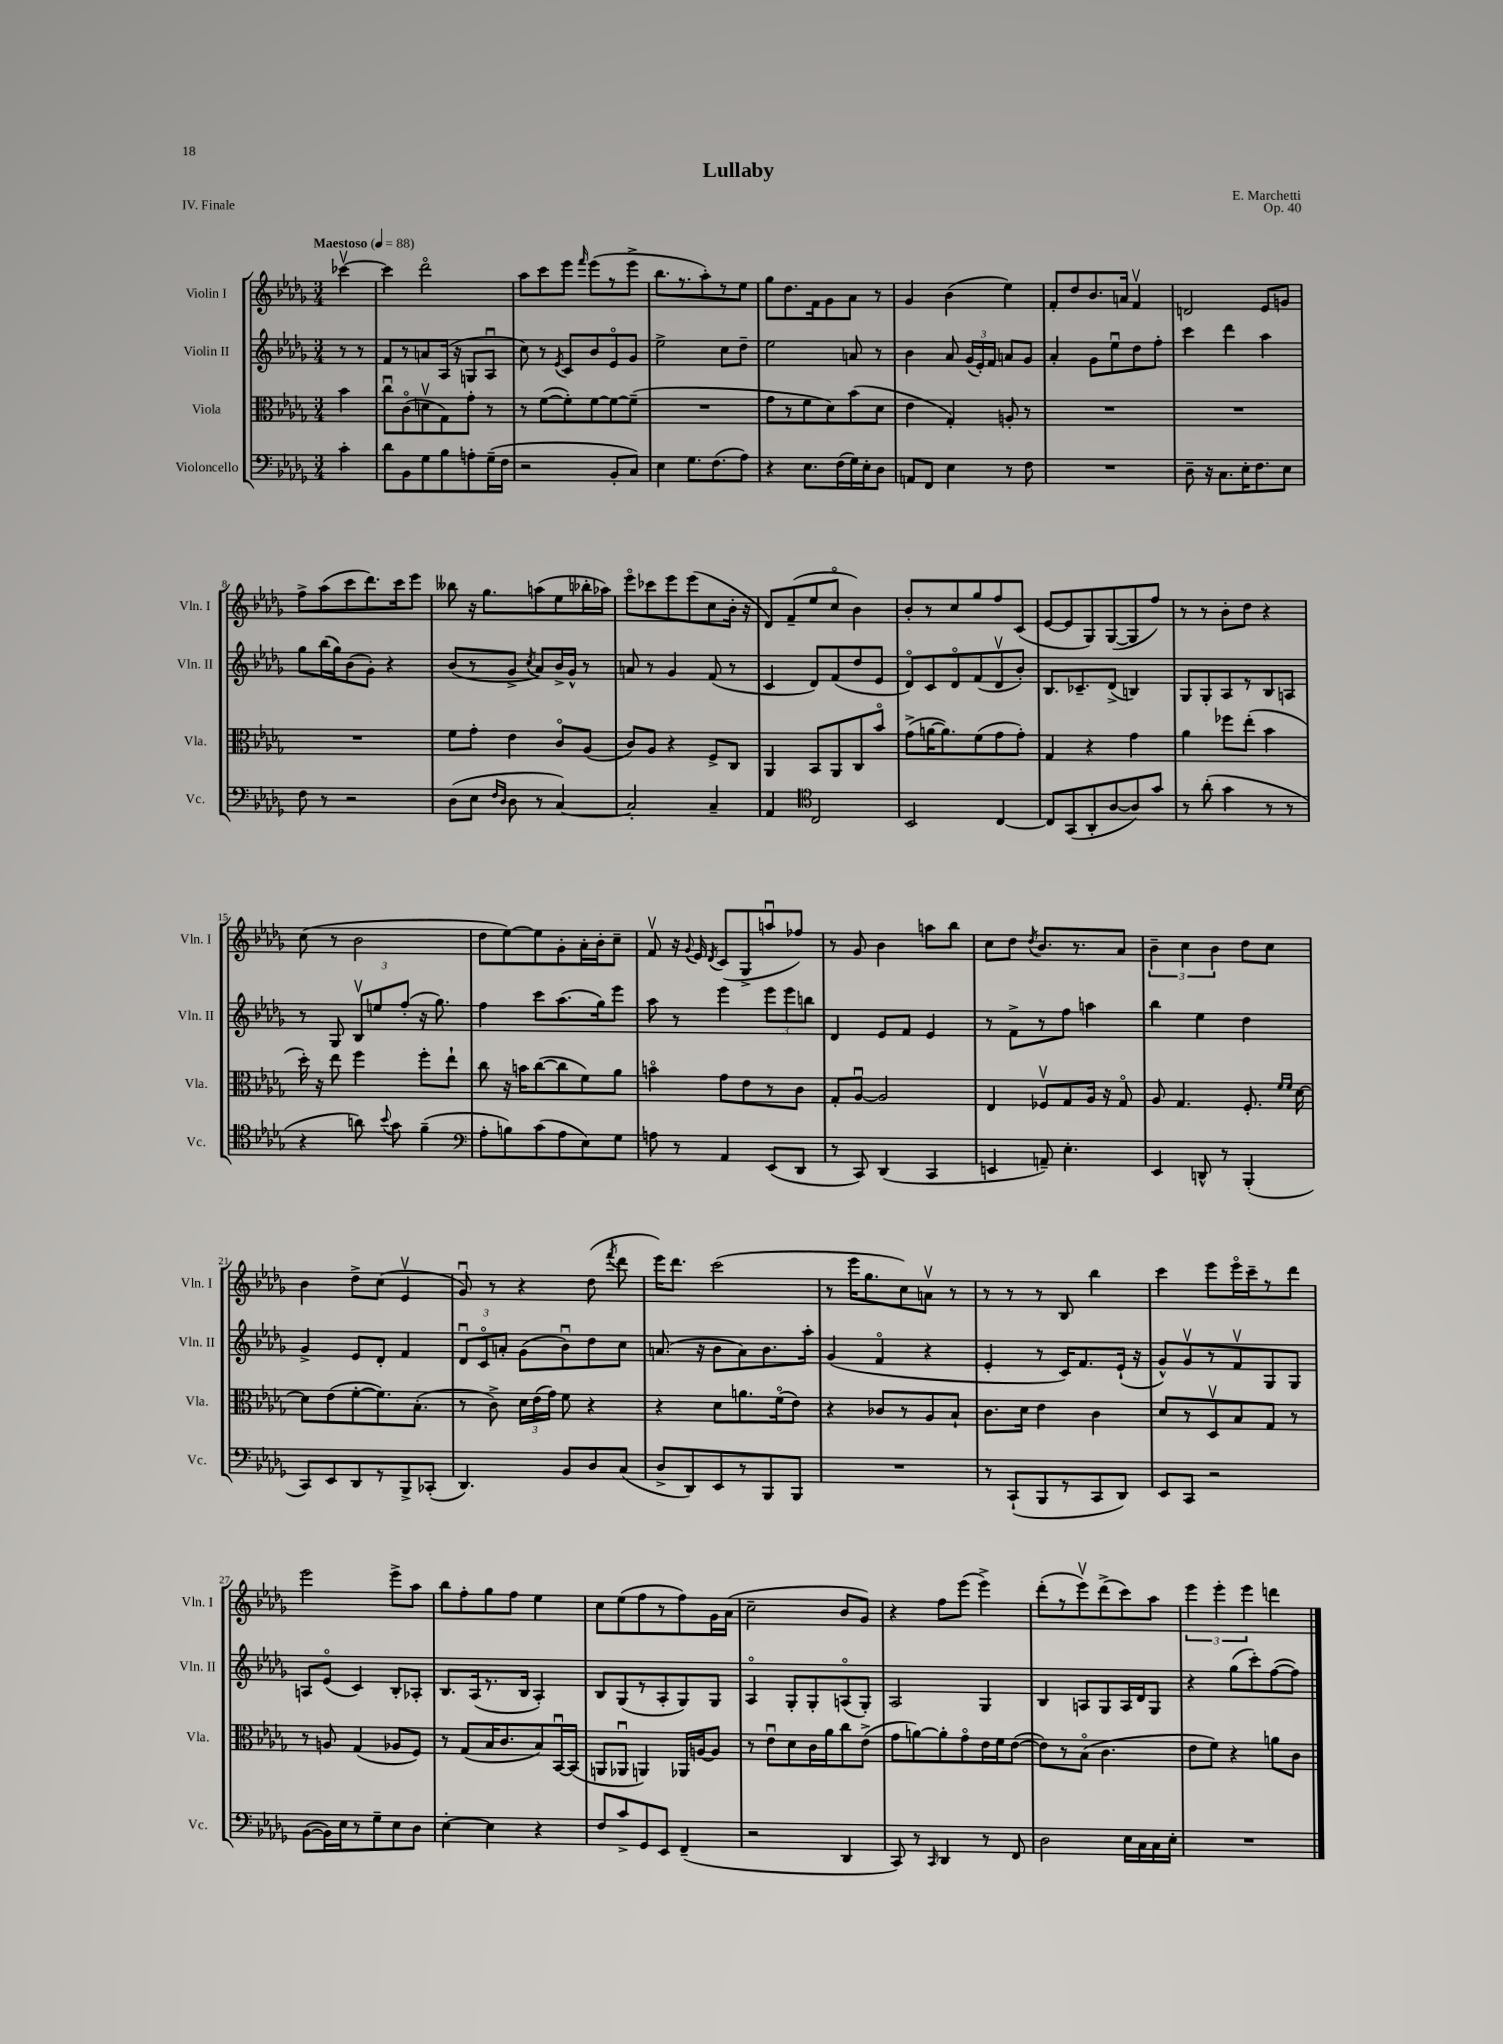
\header { title = "Lullaby" composer = "E. Marchetti" opus = "Op. 40" piece = "IV. Finale" }
<<
\new StaffGroup <<
\new Staff = "s0" \with { instrumentName = "Violin I" shortInstrumentName = "Vln. I" } {
    \clef treble \key des \major \numericTimeSignature \time 3/4 \partial 4 \tempo "Maestoso" 4 = 88
    \autoBeamOff ces'''4~\upbow |
    ces'''4 des'''2\flageolet |
    aes''8[ c'''8 ees'''8] \grace { f'''16 } ees'''8[( r8 ees'''8]-> |
    bes''8.[ r8. aes''8-.) r8 ees''8] |
    ges''8[ des''8. f'16 ges'8 aes'8] r8 |
    ges'4 bes'4( ees''4) |
    f'8[-. des''8 bes'8. a'16] f'4\upbow |
    d'2 ees'8[ g'8] |
    f''8[-> aes''8( c'''8 des'''8.) c'''16 ees'''8] |
    beses''8 r16 ges''8.[ a''8( ees''8 bes''16-. aes''16]) |
    ees'''8[\flageolet ces'''8 ees'''8 ees'''8( c''8 bes'16]-. r16 |
    des'8[) f'8--( ees''8 c''8]\flageolet bes'4) |
    bes'8[-. r8 c''8 ges''8 f''8 c'8]( |
    ees'8[~ ees'8 ges8) ges8~( ges8 f''8]) |
    r8 r8 bes'8[-. des''8] r4 |
    c''8( r8 bes'2 |
    des''8[ ees''8~) ees''8 ges'8-. aes'16-. bes'16-. c''8]-- |
    f'8\upbow r16 \appoggiatura { ges'8 } ees'16 \acciaccatura { des'8 } c'8[( ges8-> a''8\downbow fes''8]) |
    r8 ges'8 bes'4 a''8[ bes''8] |
    c''8[ des''8] \acciaccatura { des''8 } bes'8.[ r8. aes'8] |
    \tuplet 3/2 { bes'4-- c''4 bes'4 } des''8[ c''8] |
    bes'4 des''8[-> c''8]( ees'4\upbow |
    ges'8\downbow) r8 r4 des''8( \acciaccatura { f'''8 } des'''8 |
    ees'''16[) des'''8.] c'''2( |
    r8 ees'''16[ ges''8. c''8) a'8]\upbow r8 |
    r8 r8 r8 bes8 bes''4 |
    c'''4 ees'''8[ ees'''16\flageolet c'''16-- r8 des'''8] |
    ees'''2 ees'''8[-> aes''8] |
    bes''8[ f''8-. ges''8 f''8] ees''4 |
    c''8[ ees''8( f''8 r8 f''8) ges'16 aes'16]( |
    c''2-- bes'8[ ges'8]) |
    r4 f''8[ ees'''8]( ees'''4->) |
    des'''8[-.( r8 ees'''8\upbow) des'''8->( c'''8) aes''8] |
    \tuplet 3/2 { ees'''4 ees'''4-. ees'''4 } d'''4 \bar "|." |
}
\new Staff = "s1" \with { instrumentName = "Violin II" shortInstrumentName = "Vln. II" } {
    \clef treble \key des \major \numericTimeSignature \time 3/4 \partial 4
    \autoBeamOff r8 r8 |
    f'8[ r8 a'8 aes16]( r16 g8[ aes8]\downbow |
    c''8) r8 \acciaccatura { ees'8 } c'8[ bes'8 ees'8\flageolet ges'8] |
    ees''2-> c''8[ des''8]-- |
    ees''2 a'8 r8 |
    bes'4 aes'8 \tuplet 3/2 { ges'16[( ees'16-.) f'16] } a'8[ ges'8] |
    aes'4-. ges'8[ ees''8\downbow des''8 f''8]-. |
    c'''4 des'''4 aes''4 |
    ges''8[ bes''16( ges''16) bes'8( ges'8]-.) r4 |
    bes'8[( r8 ges'8]-> \acciaccatura { c''8 } aes'8[) bes'16-> ges'16]-^ r8 |
    a'8 r8 ges'4 f'8( r8 |
    c'4 des'8[) f'8( des''8 ees'8] |
    des'8[\flageolet) c'8 des'8\flageolet f'8( des'8\upbow bes'8]-.) |
    bes8.[ ces'8.-- des'8]->( b4) |
    ges8[ ges8-. aes8 r8 bes8 a8] |
    r8 ges8 \tuplet 3/2 { bes8[\upbow e''8 f''8]-.( } r16 ges''8.) |
    f''4 c'''8[ aes''8.( ges''16) ees'''8] |
    aes''8 r8 ees'''4 \tuplet 3/2 { ees'''8[ ees'''8 b''8] } |
    des'4 ees'8[ f'8] ees'4 |
    r8 f'8[-> r8 f''8] a''4 |
    bes''4 ees''4 des''4 |
    ges'4-> ees'8[ des'8]-. f'4 |
    \tuplet 3/2 { des'8[\downbow c'8\flageolet a'8]-. } ges'8[( bes'8\downbow) des''8 c''8] |
    a'8.( r16 bes'8[ a'8) bes'8. aes''16]-. |
    ges'4( f'4\flageolet r4 |
    ees'4-. r8 c'16[) f'8. ees'16]-!( r16 |
    ges'8[-^) ges'8\upbow r8 f'8\upbow ges8 ges8] |
    a8[ ees'8]\flageolet( c'4) bes8[-. aes8]-. |
    bes8.[ aes16( r8. bes16] aes4-.) |
    bes8[ ges8( r8 aes8-. ges8) ges8] |
    aes4\flageolet ges8[-. ges8-. a8\flageolet( ges8]-.) |
    aes2 ges4 |
    bes4 a8[ ges8 a16 des'16 ges8] |
    r4 ges''8[( c'''8-.) f''8~( f''8]) \bar "|." |
}
\new Staff = "s2" \with { instrumentName = "Viola" shortInstrumentName = "Vla." } {
    \clef alto \key des \major \numericTimeSignature \time 3/4 \partial 4
    \autoBeamOff bes'4 |
    c''8[\downbow c'8\flageolet( d'8\upbow ges8) ges'8]-. r8 |
    r8 f'8[~( f'8-.) f'8~ f'8~ f'8]--( |
    R2. |
    ges'8[ r8 f'8 des'8) bes'8( des'8] |
    ees'4 ges4-.) a8-. r8 |
    R2. |
    R2. |
    R2. |
    f'8[ ges'8]-. ees'4 c'8[\flageolet aes8]( |
    c'8[) aes8] r4 f8[-> c8] |
    aes,4 bes,8[ aes,8 c8 bes'8]\flageolet |
    ges'8[->( a'16~ a'8.) f'8( ges'8 ges'8]-.) |
    ges4 r4 ges'4 |
    aes'4 fes''8[ ees''8]-.( bes'4 |
    des''16-.) r16 ees''8 f''4 f''8[-. ees''8]-! |
    c''8 r16 b'16[ c''8~( c''8 f'8) aes'8] |
    b'4\flageolet ges'8[ ees'8 r8 c'8] |
    ges8[-. aes8]~\downbow aes2 |
    ees4 fes8[\upbow ges8 aes16] r16 ges8\flageolet |
    aes8 ges4. f8.-. \grace { f'16[ f'16] } des'16~ |
    des'8[ ees'8( f'8~-. f'8.) bes8.]-.( |
    r8 c'8->) \tuplet 3/2 { des'16[ ees'16( ges'16]) } f'8 r4 |
    r4 des'8[ a'8. f'16\flageolet( ees'8]) |
    r4 ces'8[ r8 aes8 bes8]-! |
    c'8.[ des'16] ees'4 c'4 |
    des'8[ r8 des8\upbow bes8 ges8] r8 |
    r8 a8 ges4( aes8[ f8]) |
    r8 ges8[( bes16 c'8. bes8) bes,16~\downbow bes,16]( |
    a,8[ aes,8]\downbow a,4) aes,16[ a16~ a8] |
    r8 ees'8[\downbow des'8 c'16 aes'16 c''8 ees'8]->( |
    ges'8[ a'8~) a'8-. ges'8\flageolet ees'16 f'16 ees'8]~( |
    ees'8[) r8 bes8]\flageolet( c'4. |
    ees'8[ f'8]) r4 a'8[ c'8] \bar "|." |
}
\new Staff = "s3" \with { instrumentName = "Violoncello" shortInstrumentName = "Vc." } {
    \clef bass \key des \major \numericTimeSignature \time 3/4 \partial 4
    \autoBeamOff c'4-. |
    des'8[ bes,8 ges8 bes8 a8-. ges16--( f16] |
    r2 bes,8[-. c8]) |
    ees4 ges8.[ f8.( aes8]) |
    r4 ees8.[ f16( ges16) ees16-. des8] |
    a,8[ f,8] ees4 r8 f8 |
    R2. |
    des8-- r16 c8.[ ees16-. f8. ees8] |
    f8 r8 r2 |
    des8[( ees8] \grace { f16[ des16] } des8 r8 c4~) |
    c2-. c4-- |
    aes,4 \clef tenor c2 |
    bes,2 c4~ |
    c8[ ges,8( aes,8-. aes8~ aes8) ges'8] |
    r8 aes'8-.( ges'4 r8 r8 |
    r4 a'8) \appoggiatura { bes'8 } ges'8 f'4--( |
    \clef bass aes8[-. b8) c'8( aes8 ees8) ges8] |
    a8 r8 aes,4 ees,8[( des,8] |
    r8 c,8) des,4( c,4 |
    e,4 a,8--) ees4.-. |
    ees,4 d,8-^ r8 bes,,4-.( |
    c,8[) ees,8 des,8 r8 bes,,8-> ces,8]-.( |
    des,4.) bes,8[ des8 c8]( |
    des8[-> des,8) ees,8 r8 bes,,8 bes,,8] |
    R2. |
    r8 c,8[-!( bes,,8 r8 c,8 des,8]) |
    ees,8[ c,8] r2 |
    bes,8[~( bes,16) ees16 r8 ges8-- ees8 des8] |
    ees4~-. ees4 r4 |
    f8[ c'8-> ges,8 ees,8] f,4--( |
    r2 des,4 |
    c,8) r8 \grace { c,16 } des,4 r8 f,8 |
    des2 ees16[ c16 c16 ees16]-. |
    R2. \bar "|." |
}
>>
>>
